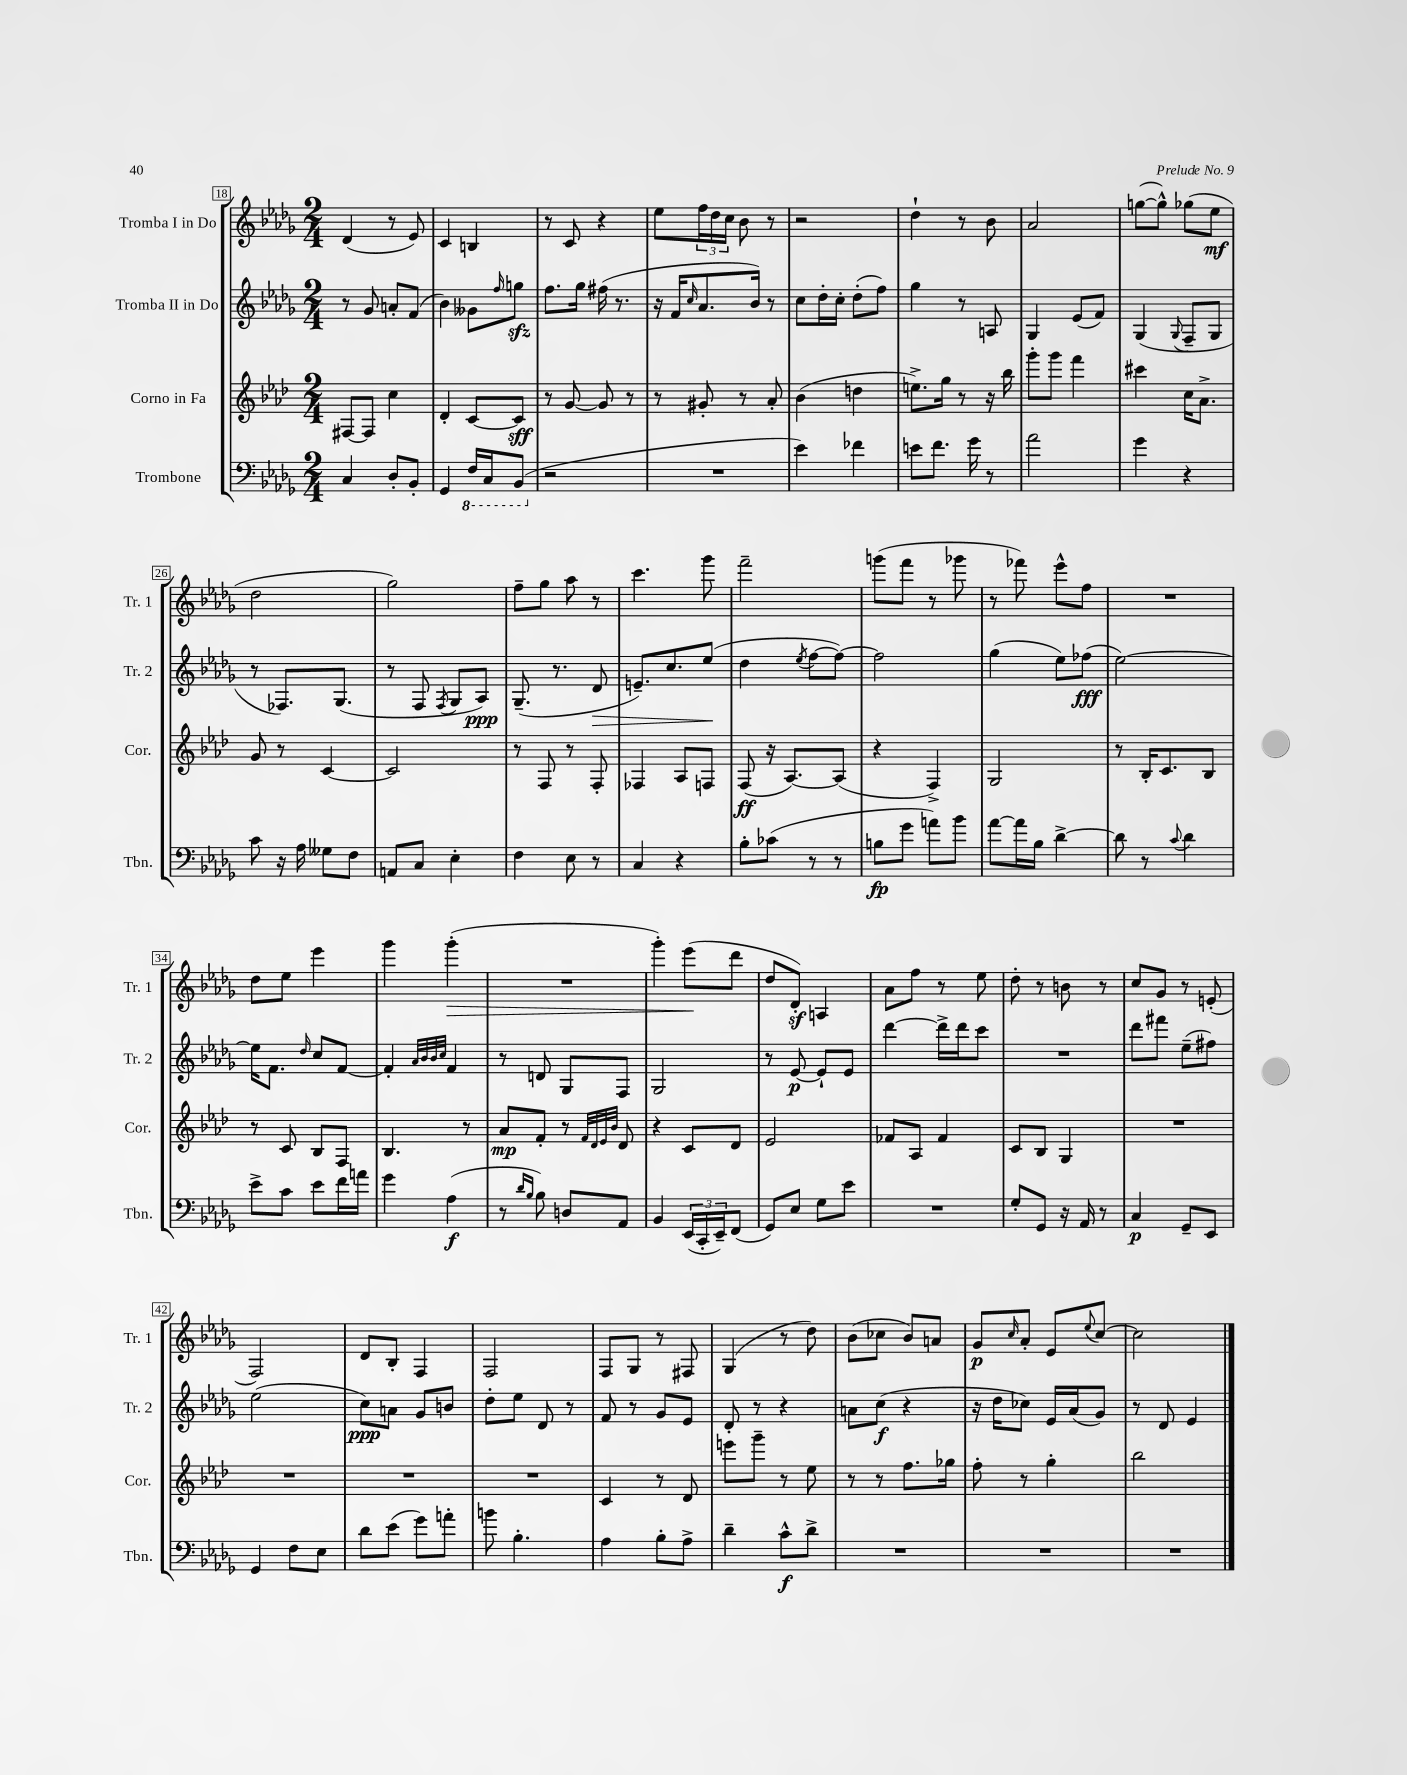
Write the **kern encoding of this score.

**kern	**dynam	**kern	**dynam	**kern	**dynam	**kern	**dynam
*part4	*part4	*part3	*part3	*part2	*part2	*part1	*part1
*staff4	*staff4	*staff3	*staff3	*staff2	*staff2	*staff1	*staff1
*I"Trombone	*	*I"Corno in Fa	*	*I"Tromba II in Do	*	*I"Tromba I in Do	*
*I'Tbn.	*	*I'Cor.	*	*I'Tr. 2	*	*I'Tr. 1	*
*clefF4	*	*clefG2	*	*clefG2	*	*clefG2	*
*k[b-e-a-d-g-]	*	*k[b-e-a-d-]	*	*k[b-e-a-d-g-]	*	*k[b-e-a-d-g-]	*
*M2/4	*	*M2/4	*	*M2/4	*	*M2/4	*
=18	=18	=18	=18	=18	=18	=18	=18
4C/	.	[8F#X/L	.	8r	.	(4d-/	.
.	.	8F#/J]	.	8g-/	.	.	.
8D-'/L	.	4cc\	.	8an'/L	.	8r	.
8BB-'/J	.	.	.	(8f/J	.	8e-/)	.
=19	=19	=19	=19	=19	=19	=19	=19
4GG-/	.	4d-'/	.	4b-\)	.	4c/	.
*8ba	*	*	*	*	*	*	*
16FF/LL	.	[8c/L	.	8g--X\L	.	4Bn/	.
16CC/J	.	.	.	.	.	.	.
.	.	.	.	16qqff/	.	.	.
(8BBB-/J	.	8c/J]	sff	8ggnzz\J	.	.	.
=20	=20	=20	=20	=20	=20	=20	=20
*X8ba	*	*	*	*	*	*	*
2r	.	8r	.	8.ff\L	.	8r	.
.	.	[8g/	.	.	.	8c/	.
.	.	.	.	16gg-\Jk	.	.	.
.	.	8g/]	.	(16ff#X\	.	4r	.
.	.	.	.	8.r	.	.	.
.	.	8r	.	.	.	.	.
=21	=21	=21	=21	=21	=21	=21	=21
2r	.	8r	.	16r	.	8ee-\L	.
.	.	.	.	16f/KL	.	.	.
.	.	.	.	16qqcc/	.	.	.
.	.	8g#X'/	.	8.a-/	.	24ff\L	.
.	.	.	.	.	.	24dd-\	.
.	.	.	.	.	.	24cc\JJ	.
.	.	8r	.	.	.	8b-\	.
.	.	.	.	16b-/Jk)	.	.	.
.	.	8a-'/	.	8r	.	8r	.
=22	=22	=22	=22	=22	=22	=22	=22
4e-\)	.	(4b-\	.	8cc\L	.	2r	.
.	.	.	.	16dd-'\L	.	.	.
.	.	.	.	16cc'\JJ	.	.	.
4f-X\	.	4ddn\	.	(8dd-'\L	.	.	.
.	.	.	.	8ff\J)	.	.	.
=23	=23	=23	=23	=23	=23	=23	=23
8en\L	.	8.een^\L)	.	4gg-\	.	4dd-`\	.
8.f\J	.	.	.	.	.	.	.
.	.	16gg\Jk	.	.	.	.	.
.	.	8r	.	8r	.	8r	.
16g-\	.	.	.	.	.	.	.
8r	.	16r	.	8An/	.	8b-\	.
.	.	16bb-\	.	.	.	.	.
=24	=24	=24	=24	=24	=24	=24	=24
2a-\	.	8ggg'\L	.	4G-/	.	2a-/	.
.	.	8ggg\J	.	.	.	.	.
.	.	4fff\	.	(8e-/L	.	.	.
.	.	.	.	8f/J)	.	.	.
=25	=25	=25	=25	=25	=25	=25	=25
4g-\	.	4ccc#X\	.	(4G-/	.	([8ggn\L	.
.	.	.	.	.	.	8gg^^\J])	.
.	.	.	.	8qqG-/	.	.	.
4r	.	16cc\KL	.	8F~/L	.	(8gg-X\L	.
.	.	8.a-^\J	.	.	.	.	.
.	.	.	.	8G-/J	.	8ee-\J	mf
!!LO:LB:g=z
=26	=26	=26	=26	=26	=26	=26	=26
8c\	.	8g/	.	8r	.	2dd-\	.
16r	.	8r	.	8.F-X/L)	.	.	.
16A-\	.	.	.	.	.	.	.
8G--X\L	.	[4c/	.	.	.	.	.
.	.	.	.	(8.G-/J	.	.	.
8F\J	.	.	.	.	.	.	.
=27	=27	=27	=27	=27	=27	=27	=27
8AAn/L	.	2c/]	.	8r	.	2gg-\)	.
8C/J	.	.	.	8F/	.	.	.
.	.	.	.	8qF/	.	.	.
4E-'\	.	.	.	8G-/L	.	.	.
.	.	.	.	8A-/J)	ppp	.	.
=28	=28	=28	=28	=28	=28	=28	=28
4F\	.	8r	.	(8.G-~/	.	8ff~\L	.
.	.	8F/	.	.	.	8gg-\J	.
.	.	.	.	8.r	.	.	.
8E-\	.	8r	.	.	.	8aa-\	.
!	!	!	!	!	!LO:HP:b	!	!
8r	.	8F'/	.	8d-/	>	8r	.
=29	=29	=29	=29	=29	=29	=29	=29
4C/	.	4F-X/	.	8.en~/L)	.	4.ccc\	.
.	.	.	.	8.cc/	.	.	.
4r	.	8A-/L	.	.	.	.	.
.	.	8Fn/J	.	(8ee-/J	.	8ggg-\	.
.	.	.	.	.	]	.	.
=30	=30	=30	=30	=30	=30	=30	=30
8B-'\L	.	(8F/	ff	4dd-\	.	2fff~\	.
(8c-X\J	.	16r	.	.	.	.	.
.	.	[8.A-/L)	.	.	.	.	.
.	.	.	.	8qee-/	.	.	.
8r	.	.	.	[8ff\L	.	.	.
8r	.	(8A-/J]	.	8ff\J_)	.	.	.
=31	=31	=31	=31	=31	=31	=31	=31
8Bn\L	fp	4r	.	2ff\]	.	(8gggn\L	.
8g-\J	.	.	.	.	.	8fff\J	.
8an\L)	.	4F^/)	.	.	.	8r	.
8b-\J	.	.	.	.	.	8ggg-X\	.
=32	=32	=32	=32	=32	=32	=32	=32
[8a-\L	.	2G/	.	(4gg-\	.	8r	.
16a-\L]	.	.	.	.	.	8fff-X\)	.
16B-\JJ	.	.	.	.	.	.	.
[4d-^\	.	.	.	8ee-\L)	.	8eee-^^\L	.
.	.	.	.	(8ff-X\J	fff	8ff\J	.
=33	=33	=33	=33	=33	=33	=33	=33
8d-\]	.	8r	.	[2ee-\)	.	2r	.
8r	.	16B-'/KL	.	.	.	.	.
.	.	8.c/	.	.	.	.	.
8qqc/	.	.	.	.	.	.	.
4d-\	.	.	.	.	.	.	.
.	.	8B-/J	.	.	.	.	.
!!LO:LB:g=z
=34	=34	=34	=34	=34	=34	=34	=34
8e-^\L	.	8r	.	16ee-\KL]	.	8dd-\L	.
.	.	.	.	8.f\J	.	.	.
8c\J	.	8c/	.	.	.	8ee-\J	.
.	.	.	.	16qqdd-/	.	.	.
8e-\L	.	8B-/L	.	8cc/L	.	4eee-\	.
16f\L	.	8F/J	.	[8f/J	.	.	.
16an\JJ	.	.	.	.	.	.	.
=35	=35	=35	=35	=35	=35	=35	=35
4g-\	.	4.B-/	.	4f'/]	.	4ggg-\	.
.	.	.	.	32qqa-/LLL	.	.	.
.	.	.	.	32qqb-/	.	.	.
.	.	.	.	32qqb-/	.	.	.
.	.	.	.	32qqcc/JJJ	.	.	.
!	!	!	!	!	!	!	!LO:HP:b
(4A-\	f	.	.	4f/	.	(4ggg-'\	>
.	.	8r	.	.	.	.	.
=36	=36	=36	=36	=36	=36	=36	=36
8r	.	8a-/L	mp	8r	.	2r	.
16qqd-/LL	.	.	.	.	.	.	.
16qqB-/JJ	.	.	.	.	.	.	.
8B-\)	.	8f'/J	.	8dn/	.	.	.
8Dn/L	.	8r	.	8G-/L	.	.	.
.	.	32qqf/LLL	.	.	.	.	.
.	.	32qqd-/	.	.	.	.	.
.	.	32qqe-/	.	.	.	.	.
.	.	32qqb-/JJJ	.	.	.	.	.
8AA-/J	.	8d-/	.	8F/J	.	.	.
=37	=37	=37	=37	=37	=37	=37	=37
4BB-/	.	4r	.	2G-/	.	4ggg-'\)	.
(24EE-/LL	.	8c/L	.	.	.	(8eee-\L	.
24CC'/	.	.	.	.	.	.	.
24EE-~/J)	.	.	.	.	.	.	.
(8FF/J	.	8d-/J	.	.	.	8ddd-\J	]
=38	=38	=38	=38	=38	=38	=38	=38
8GG-/L)	.	2e-/	.	8r	.	8dd-/L	.
8E-/J	.	.	.	[8e-/	p	8d-z'/J)	.
8G-\L	.	.	.	8e-`/L]	.	4An/	.
8e-\J	.	.	.	8e-/J	.	.	.
=39	=39	=39	=39	=39	=39	=39	=39
2r	.	8f-X/L	.	[4ddd-\	.	8a-\L	.
.	.	8A-/J	.	.	.	8ff\J	.
.	.	4f-/	.	16ddd-^\LL]	.	8r	.
.	.	.	.	16ddd-\J	.	.	.
.	.	.	.	8ccc\J	.	8ee-\	.
=40	=40	=40	=40	=40	=40	=40	=40
8G-'/L	.	8c/L	.	2r	.	8dd-'\	.
8GG-/J	.	8B-/J	.	.	.	8r	.
16r	.	4G/	.	.	.	8bn\	.
16AA-/	.	.	.	.	.	.	.
8r	.	.	.	.	.	8r	.
=41	=41	=41	=41	=41	=41	=41	=41
4C/	p	2r	.	8ddd-\L	.	8cc/L	.
.	.	.	.	8fff#X\J	.	8g-/J	.
8GG-~/L	.	.	.	(8ee-~\L	.	8r	.
8EE-/J	.	.	.	8ff#X\J)	.	(8en'/	.
!!LO:LB:g=z
=42	=42	=42	=42	=42	=42	=42	=42
4GG-/	.	2r	.	(2ee-\	.	2F/)	.
8F\L	.	.	.	.	.	.	.
8E-\J	.	.	.	.	.	.	.
=43	=43	=43	=43	=43	=43	=43	=43
8d-\L	.	2r	.	8cc\L)	ppp	8d-/L	.
(8e-\J	.	.	.	8an\J	.	8B-'/J	.
8g-\L)	.	.	.	8g-/L	.	4F/	.
8an'\J	.	.	.	8bn/J	.	.	.
=44	=44	=44	=44	=44	=44	=44	=44
8bn\	.	2r	.	8dd-'\L	.	2F/	.
4.B-'\	.	.	.	8ee-\J	.	.	.
.	.	.	.	8d-/	.	.	.
.	.	.	.	8r	.	.	.
=45	=45	=45	=45	=45	=45	=45	=45
4A-\	.	4c/	.	8f/	.	8F/L	.
.	.	.	.	8r	.	8G-/J	.
8B-'\L	.	8r	.	8g-/L	.	8r	.
8A-^\J	.	8d-/	.	8e-/J	.	8F#X/	.
=46	=46	=46	=46	=46	=46	=46	=46
4d-~\	.	8eeen\L	.	8d-'/	.	(4G-/	.
.	.	8ggg~\J	.	8r	.	.	.
8c^^\L	f	8r	.	4r	.	8r	.
8d-^\J	.	8ee-\	.	.	.	8dd-\)	.
=47	=47	=47	=47	=47	=47	=47	=47
2r	.	8r	.	8an\L	.	(8b-\L	.
.	.	8r	.	(8cc\J	f	8cc-X\J	.
.	.	8.ff\L	.	4r	.	8b-/L)	.
.	.	.	.	.	.	8an/J	.
.	.	16gg-X\Jk	.	.	.	.	.
=48	=48	=48	=48	=48	=48	=48	=48
2r	.	8ff'\	.	16r	.	8g-/L	p
.	.	.	.	16dd-\KL	.	.	.
.	.	.	.	.	.	16qqcc/	.
.	.	8r	.	8cc-X\J)	.	8a-'/J	.
.	.	4gg'\	.	16e-/LL	.	8e-/L	.
.	.	.	.	(16a-/J	.	.	.
.	.	.	.	.	.	8qqee-/	.
.	.	.	.	8g-/J)	.	[8cc/J	.
=49	=49	=49	=49	=49	=49	=49	=49
2r	.	2bb-\	.	8r	.	2cc\]	.
.	.	.	.	8d-/	.	.	.
.	.	.	.	4e-/	.	.	.
==	==	==	==	==	==	==	==
*-	*-	*-	*-	*-	*-	*-	*-
